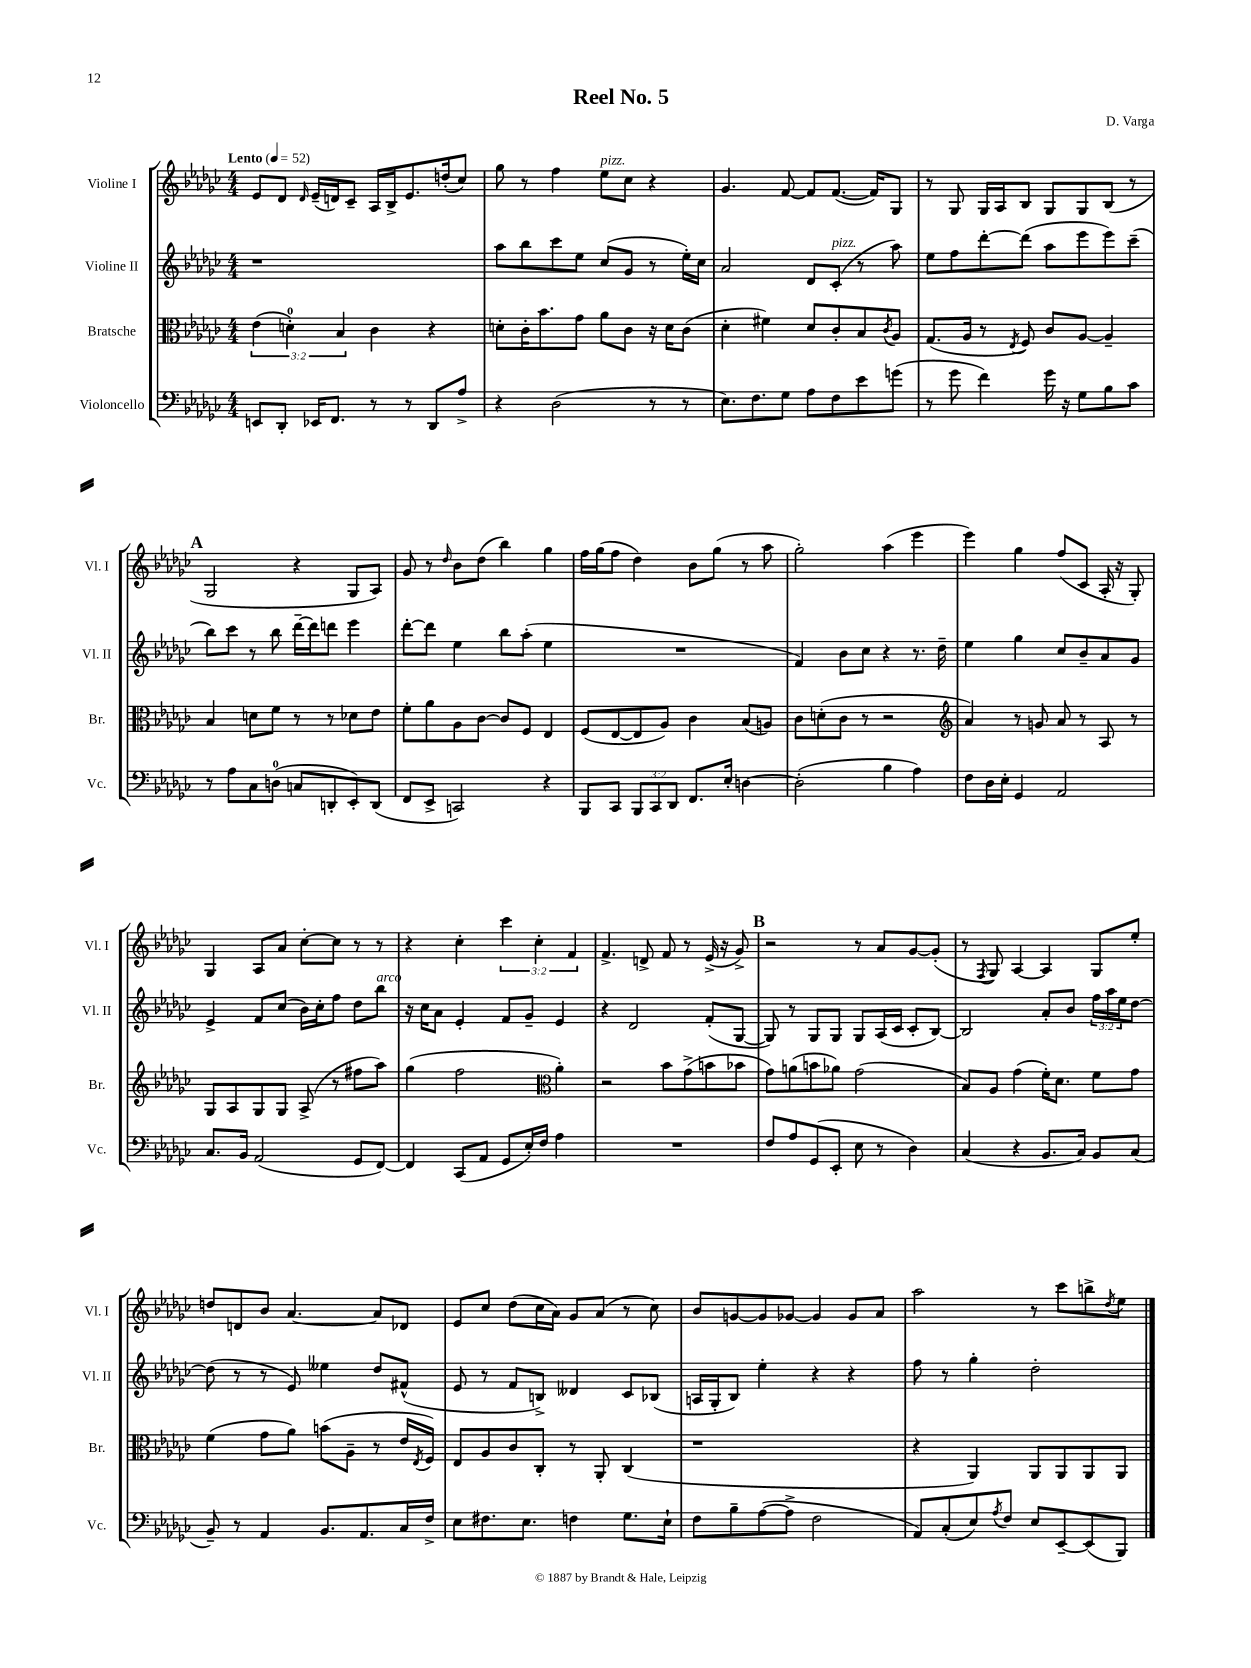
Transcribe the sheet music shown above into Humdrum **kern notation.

**kern	**kern	**kern	**kern
*staff4	*staff3	*staff2	*staff1
*clefF4	*clefC3	*clefG2	*clefG2
*k[b-e-a-d-g-c-]	*k[b-e-a-d-g-c-]	*k[b-e-a-d-g-c-]	*k[b-e-a-d-g-c-]
*M4/4	*M4/4	*M4/4	*M4/4
*MM52	*MM52	*MM52	*MM52
8EE/L	(6e-\	1r	8e-/L
8DD-'/J	.	.	8d-/J
.	6d'\)	.	.
.	.	.	16qqd-/
16EE-/LK	.	.	(16e-~/LL
8.FF/J	.	.	16d/J)
.	6B-/	.	.
.	.	.	8c-~/J
8r	4c-\	.	16A-/LL
.	.	.	16B-^/J
8r	.	.	8.e-/
8DD-/L	4r	.	.
.	.	.	(16dd'/k
8A-^/J	.	.	8cc-/J)
=	=	=	=
4r	8d'\L	8aa-\L	8gg-\
.	16c-'\K	8bb-\	8r
.	8.b-\	.	.
(2D-\	.	8ccc-\	4ff\
.	8g-\J	8ee-\J	.
.	8a-\L	(8cc-/L	8ee-\L
.	8c-\J	8g-/J	8cc-\J
8r	16r	8r	4r
.	16d\LK	.	.
8r	(8c-\J	16ee-'\LL)	.
.	.	16cc-\JJ	.
=	=	=	=
8.E-\L)	4d-'\	2a-/	4.g-/
8.F\	.	.	.
.	4f#\)	.	.
8G-\J	.	.	[8f/
8A-\L	8d-/L	8d-/L	8f/]L
8F\	8c-'/	(8c-'/J	([8.f/J
8e-\	8B-/	8r	.
.	.	.	16f/]LK)
.	8qc-/	.	.
(8g\J	8A-/J	8aa-\)	8G-/J
=	=	=	=
8r	(8.G-/L	8ee-\L	8r
8g-\	.	8ff\	8G-/
.	16A-/Jk	.	.
4f\)	8r	[8ddd-'\	16G-/LL
.	.	.	16A-/J
.	8qE-/	.	.
.	8F/)	(8ddd-\]J	8B-/J
16g-\	8c-/L	8aa-\L	8G-/L
16r	.	.	.
8G-\L	[8A-/J	8eee-\	8G-/
8B-\	4A-~/]	8eee-\)	(8B-/J
8c-\J	.	(8ccc-~\J	8r
=	=	=	=
8r	4B-/	8bb-\L)	2G-/
8A-\L	.	8ccc-\J	.
8C-\	8d\L	8r	.
(8D\J	8f\J	8bb-\	.
8C/L	8r	[16ddd-~\LL	4r
.	.	16ddd-\]J	.
8DD'/	8r	8ddd\J	.
8EE-'/)	8d-\L	4eee-\	8G-/L
(8DD/J	8e-\J	.	8A-/J)
=	=	=	=
8FF/L	8f'\L	[8ddd-'\L	8g-/
8EE-^/J	8a-\	8ddd-\]J	8r
.	.	.	16qqdd-/
2CC/)	8A-\	4ee-\	8b-\L
.	[8c-\J	.	(8dd-\J
.	8c-/]L	8bb-\L	4bb-\)
.	8F/J	(8aa-'\J	.
4r	4E-/	4ee-\	4gg-\
=	=	=	=
8BBB-/L	(8F/L	1r	16ff\LL
.	.	.	(16gg-\J
8CC-/J	[8E-/	.	8ff\J
12BBB-/L	8E-/]	.	4dd-\)
12CC-/	.	.	.
.	8A-/J)	.	.
12DD-/J	.	.	.
8.FF/L	4c-\	.	8b-\L
.	.	.	(8gg-\J
16E-'/Jk	.	.	.
[4D\	(8B-/L	.	8r
.	8A/J)	.	8aa-\
=	=	=	=
(2D'\]	8c-\L	4f/)	2gg-'\)
.	(8d'\	.	.
.	8c-\J	8b-\L	.
.	8r	8cc-\J	.
4B-\	2r	4r	(4aa-\
4A-\)	.	8.r	4eee-\
.	.	16dd-~\	.
=	=	=	=
*	*clefG2	*	*
8F\L	4a-/)	4ee-\	4eee-\)
16D-\L	.	.	.
16E-'\JJ	.	.	.
4GG-/	8r	4gg-\	4gg-\
.	8g/	.	.
2AA-/	8a-/	8cc-/L	(8ff/L
.	8r	8b-~/	8c-/J
.	8A-/	8a-/	16A-'/
.	.	.	16r
.	8r	8g-/J	8G-'/)
=	=	=	=
8.C-/L	8G-/L	4e-^/	4G-/
.	8A-/	.	.
16BB-/Jk	.	.	.
(2AA-/	8G-/	8f/L	8A-/L
.	8G-/J	(8cc-/J	8a-/J
.	(8A-^/	16b-\LL)	[8cc-'\L
.	.	16cc-'\J	.
.	8r	8ff\J	8cc-\]J
8GG-/L	8ff#\L	8dd-\L	8r
[8FF/J)	8aa-\J)	8bb-\J	8r
=	=	=	=
4FF/]	(4gg-\	16r	4r
.	.	16cc-\LK	.
.	.	8a-\J	.
(8CC-/L	2ff\	4e-'/	4cc-'\
8AA-/J	.	.	.
8GG-/L	.	8f/L	6ccc-\
16E-'/L)	.	8g-~/J	.
.	.	.	6cc-'\
16F/JJ	.	.	.
*	*clefC3	*	*
4A-\	4a-'\)	4e-/	.
.	.	.	6f/
=	=	=	=
1r	2r	4r	4.f^/
.	.	2d-/	.
.	.	.	8d^/
.	8b-\L	.	8f/
.	(8g-^\	.	8r
.	8b\	(8f'/L	(16e-^/
.	.	.	16r
.	8b-\J	[8G-/J	8g-^/)
=	=	=	=
8F/L	8g-\L)	8G-/])	2r
8A-/	(8a\	8r	.
(8GG-/	8b\	8G-/L	.
8EE-'/J	8a-\J)	8G-/J	.
8E-\	(2g-\	8G-/L	8r
8r	.	(16A-/L	8a-/L
.	.	16c-/JJ	.
4D-\)	.	8c-'/L	[8g-/
.	.	[8B-/J)	(8g-'/]J
=	=	=	=
(4C-/	8B-/L)	2B-/]	8r
.	.	.	8qF/
.	8A-/J	.	8G-/)
4r	(4g-\	.	[4A-/
8.BB-/L	16f'\LK)	8a-'/L	4A-/]
.	8.d-\J	.	.
.	.	8b-/J	.
16C-/Jk)	.	.	.
8BB-/L	8f\L	24ff\LL	8G-/L
.	.	24aa-\	.
.	.	24ee-\J	.
(8C-/J	8g-\J	[8dd-\J	8ee-'/J
=	=	=	=
8BB-~/)	(4f\	(8dd-\]	8dd/L
8r	.	8r	8d/
4AA-/	8g-\L	8r	8b-/J
.	8a-\J)	8e-/)	[4.a-/
8.BB-/L	(8b\L	4ee--\	.
.	8A-~\J	.	.
8.AA-/	.	.	.
.	8r	8dd-/L	8a-/]L
16C-/L	16e-/LL	(8f#^^/J	8d-/J
.	8qE-/	.	.
16F^/JJ	16F/JJ)	.	.
=	=	=	=
8E-\L	8E-/L	8e-/	8e-/L
8.F#\	8A-/	8r	8cc-/J
.	8c-/	8f/L	(8dd-\L
8.E-\J	.	.	.
.	8C-'/J	8B^/J)	16cc-\L
.	.	.	16a-\JJ)
4F\	8r	4d--/	8g-/L
.	8AA-'/	.	(8a-/J
8.G-\L	(4C-/	8c-/L	8r
.	.	(8B-/J	8cc-\)
16E-`\Jk	.	.	.
=	=	=	=
8F\L	1r	16A/LL	8b-/L
.	.	16G-'/J	.
8B-~\	.	8B-/J)	[8g/
([8A-\	.	4ee-'\	8g/]
8A-^\]J	.	.	[8g-/J
2F\	.	4r	4g-/]
.	.	4r	8g-/L
.	.	.	8a-/J
=	=	=	=
8AA-/L)	4r	8ff\	2aa-\
(8C-'/	.	8r	.
8E-/)	4AA-/)	4gg-'\	.
8qA-/	.	.	.
8F/J	.	.	.
8E-/L	8AA-/L	2dd-'\	8r
[8EE-~/	8AA-/	.	8ccc-\L
(8EE-/]	8AA-/	.	8bb^\
.	.	.	8qdd-/
8BBB-/J)	8AA-/J	.	8ee-\J
==	==	==	==
*-	*-	*-	*-
